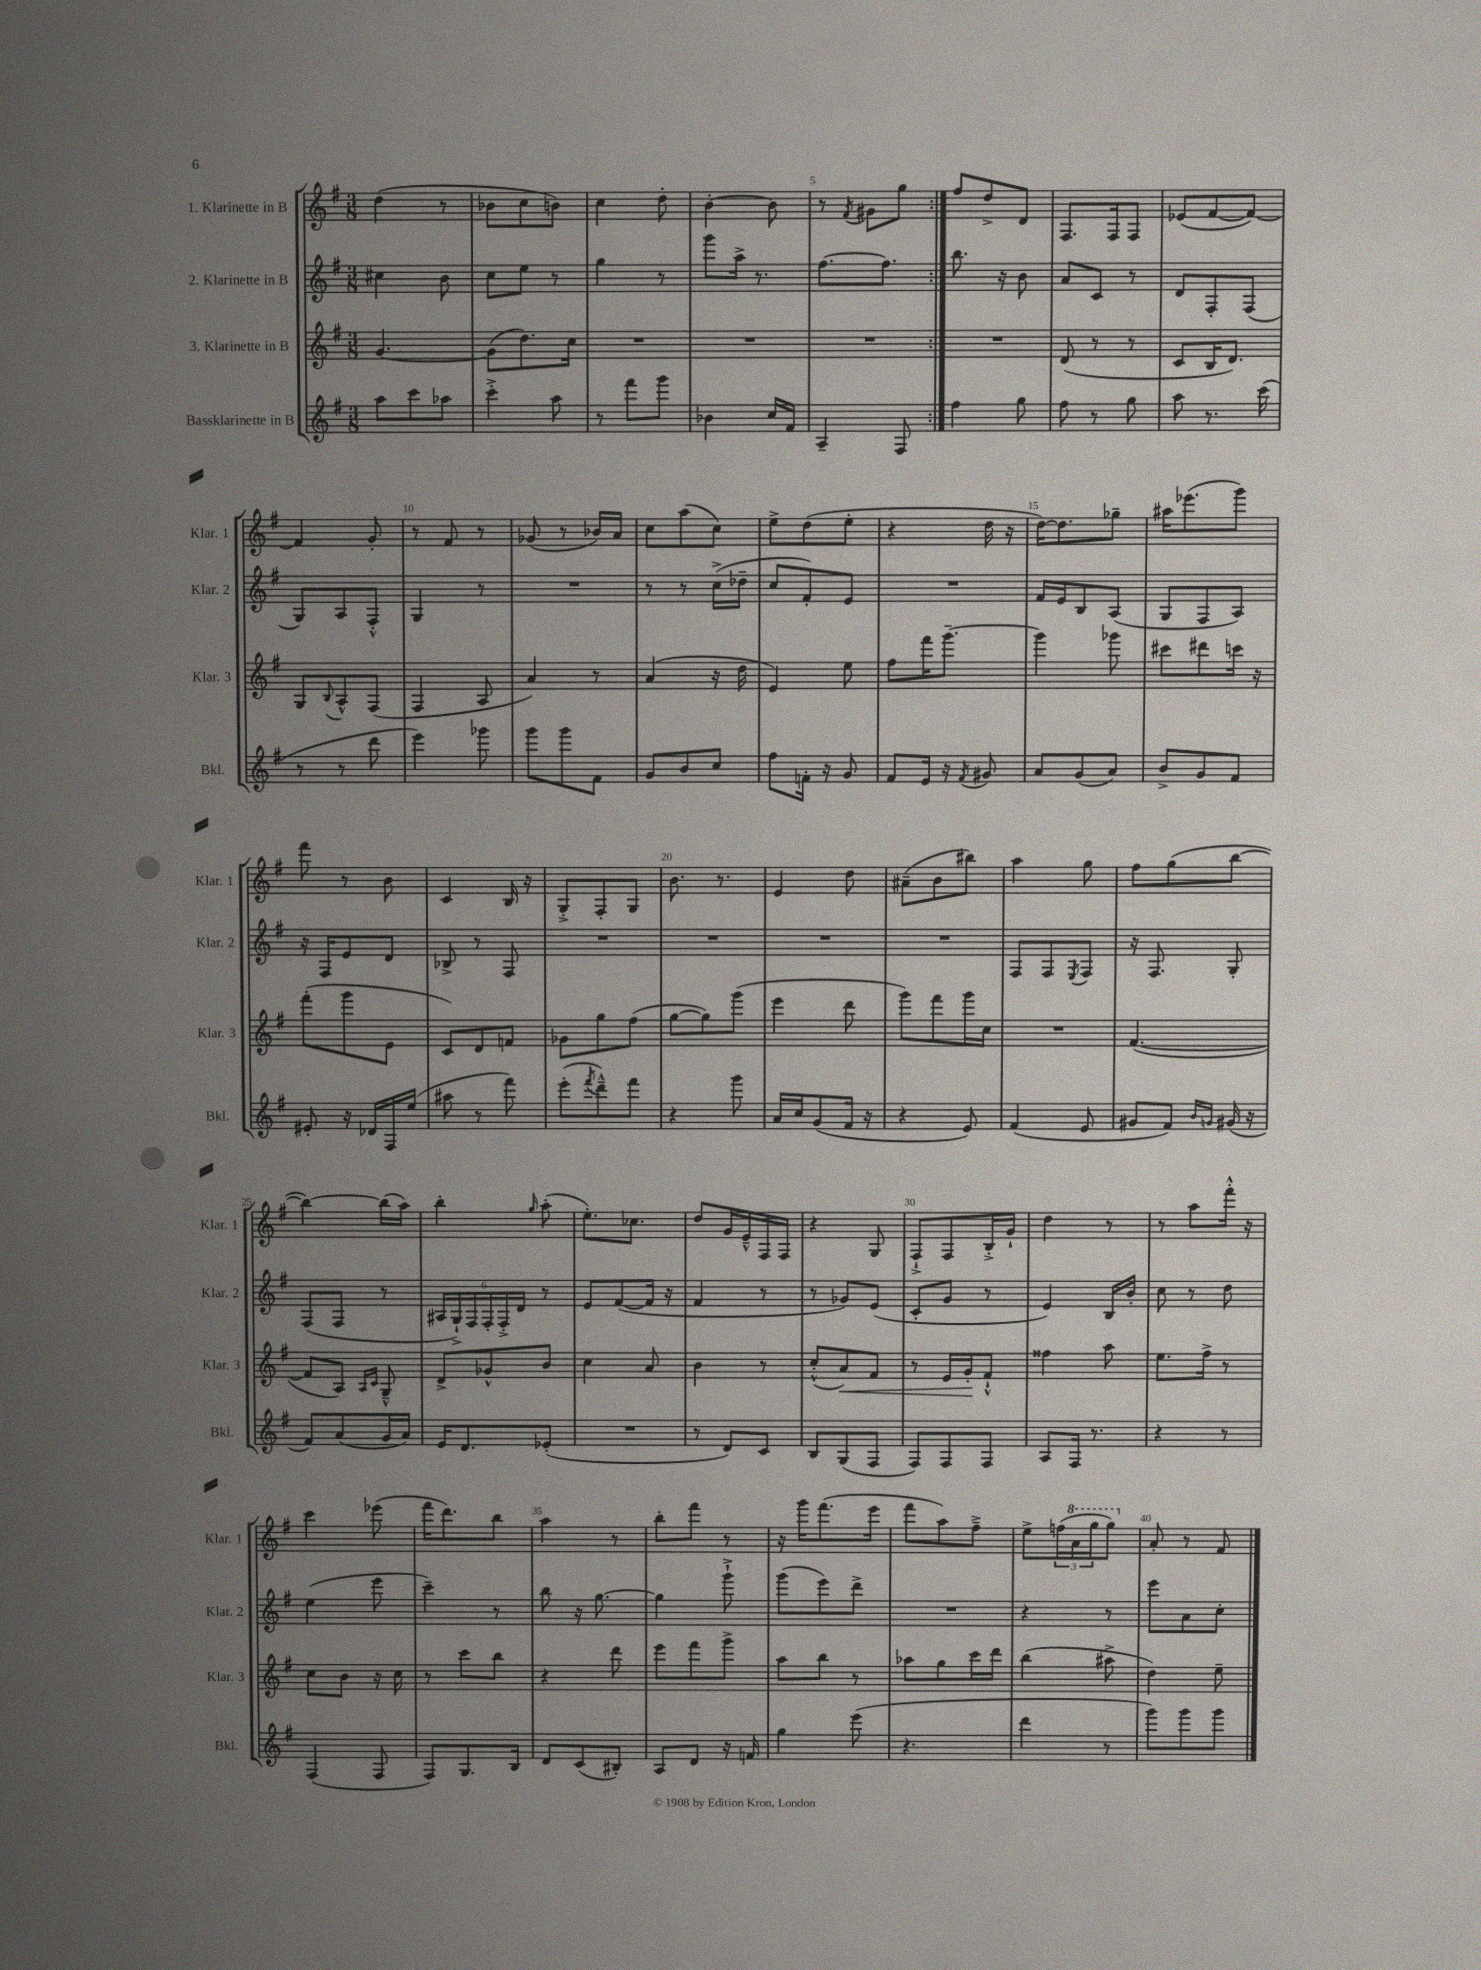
<<
\new StaffGroup <<
\new Staff = "s0" \with { instrumentName = "1. Klarinette in B" shortInstrumentName = "Klar. 1" } {
    \clef treble \key g \major \numericTimeSignature \time 3/8
    \repeat volta 2 { d''4( r8 |
    bes'8 c''8 b'8) |
    c''4 d''8-. |
    b'4~-. b'8 |
    r8 \acciaccatura { fis'8 } gis'8 g''8 | }
    fis''8 d''8-> d'8 |
    fis8. fis16 fis8 |
    ees'8( fis'8~ fis'8~) |
    fis'4 g'8-. |
    r8 fis'8 r8 |
    ges'8( r8 bes'16) a'16 |
    c''8 a''8( c''8) |
    e''8-> d''8( e''8-. |
    r4 d''16 r16 |
    d''16~) d''8. ges''8-- |
    ais''16 ees'''8.( g'''8) |
    fis'''8 r8 b'8 |
    c'4 b16 r16 |
    g8-.-> fis8-. g8 |
    b'8. r8. |
    e'4 d''8 |
    ais'8--( b'8 bis''8) |
    a''4 g''8 |
    fis''8 g''8( b''8~ |
    b''4~) b''16( a''16) |
    b''4-. \grace { g''16 } a''8-.( |
    e''8.-.) ces''8. |
    d''8 g'16 e'16---^ fis16 fis16 |
    r4 g8 |
    fis8-!-> fis8 b16-.-> g'16-! |
    d''4 r8 |
    r8 a''8 fis'''16-.-^ r16 |
    c'''4 ees'''8( |
    fis'''16 d'''8.) b''8 |
    a''4 r8 |
    b''8-. fis'''8 r8 |
    r16 g'''16 fis'''8.( e'''16 |
    fis'''8 a''8) fis''8---> |
    e''8-> \tuplet 3/2 { f''16( \ottava #1 a''16 g'''16 } g'''8) \ottava #0 |
    a'8-. r8 fis'8 \bar "|." |
}
\new Staff = "s1" \with { instrumentName = "2. Klarinette in B" shortInstrumentName = "Klar. 2" } {
    \clef treble \key g \major \numericTimeSignature \time 3/8
    \repeat volta 2 { cis''4 b'8 |
    c''8 e''8 r8 |
    g''4 r8 |
    g'''8 a''16-> r8. |
    fis''8.~ fis''8. | }
    b''8. r16 b'8 |
    a'8 c'8 r8 |
    d'8 fis8-. fis8( |
    g8) a8 fis8-.-^ |
    g4 r8 |
    R4. |
    r8 r8 c''16->( des''16-- |
    c''8 fis'8-.) e'8 |
    R4. |
    fis'16 e'16 b8 a8( |
    g8 fis8 a8) |
    r16 fis16 e'8 d'8 |
    bes8-> r8 fis8 |
    R4. |
    R4. |
    R4. |
    R4. |
    fis8 fis8 \acciaccatura { e8 } fis8 |
    r16 fis8. g8-. |
    fis8( fis8 r8 |
    \tuplet 6/4 { ais16 g16-!->) fis16 fis16-. fis16-.-> d'16 } r8 |
    e'8 fis'8~( fis'16 r16 |
    fis'4 r8 |
    r8 ges'8) e'8( |
    c'8-. g'8 r8 |
    e'4) b16 b'16-. |
    c''8 r8 d''8 |
    e''4( e'''8 |
    c'''4--) r8 |
    b''8 r16 g''8.~ |
    g''4 g'''8-!-> |
    g'''8( e'''8) d'''8-> |
    R4. |
    r4 r8 |
    e'''8 a'8 c''8-. \bar "|." |
}
\new Staff = "s2" \with { instrumentName = "3. Klarinette in B" shortInstrumentName = "Klar. 3" } {
    \clef treble \key g \major \numericTimeSignature \time 3/8
    \repeat volta 2 { g'4.~ |
    g'8( d''8.) c''16 |
    R4. |
    R4. |
    R4. | }
    R4. |
    d'8( r8 r8 |
    c'8 b16 d'8.) |
    g8 \appoggiatura { b8 } a8-^ fis8( |
    fis4 a8 |
    a'4) r8 |
    a'4( r16 d''16 |
    e'4) e''8 |
    fis''8 fis'''16 g'''8.~-- |
    g'''4 ges'''8 |
    cis'''8 dis'''8 c'''16 r16 |
    fis'''8-.( g'''8 e'8 |
    c'8) d'8 f'8 |
    ges'8 g''8 fis''8( |
    g''8~ g''8) g'''8( |
    e'''4 d'''8 |
    g'''8) fis'''8 g'''16 c''16 |
    R4. |
    fis'4.~( |
    fis'8 a8) \grace { a16 c'16 } g8---^ |
    d'8-> ges'8-^ b'8 |
    c''4 a'8 |
    b'4 r8 |
    c''8-.-^( a'8\<) fis'8 |
    r8 e'16 g'16-.\! fis'8-!-^ |
    fisis''4 a''8 |
    e''8. fis''16-> r8 |
    c''8 b'8 r16 c''16 |
    r8 c'''8 b''8 |
    r4 d'''8 |
    e'''8 fis'''8 g'''8-> |
    a''8 b''8 r8 |
    aes''8 g''8 c'''16 d'''16 |
    b''4( ais''8-> |
    d''4) e''8-- \bar "|." |
}
\new Staff = "s3" \with { instrumentName = "Bassklarinette in B" shortInstrumentName = "Bkl." } {
    \clef treble \key g \major \numericTimeSignature \time 3/8
    \repeat volta 2 { a''8 c'''8 aes''8 |
    c'''4-.-> a''8 |
    r8 fis'''8 g'''8 |
    bes'4 c''16 fis'16 |
    a4-- fis8 | }
    fis''4 g''8 |
    fis''8 r8 g''8 |
    a''8 r8. c'''16( |
    r8 r8 d'''8 |
    e'''4) ges'''8 |
    g'''8 g'''8 fis'8 |
    g'8 b'8 c''8 |
    fis''8 f'16-. r16 g'8 |
    fis'8 e'16 r16 \acciaccatura { fis'8 } gis'8 |
    a'8 g'8( a'8) |
    b'8-> g'8 fis'8 |
    eis'8-. r16 des'16 fis16 e''16( |
    ais''8 r8 fis'''8) |
    e'''8-.( \acciaccatura { fis'''8 } d'''8---^) fis'''8 |
    r4 g'''8 |
    a'16 c''16 g'8( fis'16 r16 |
    r4 e'8) |
    fis'4( e'8 |
    gis'8 fis'8) \grace { b'16 g'16 } gis'16( r16 |
    fis'8) a'8( g'16 a'16) |
    e'16 d'8. ees'8-.( |
    R4. |
    r8 d'8) c'8 |
    b8 g8( fis8 |
    fis8) fis8 fis8 |
    a8 fis16 r8. |
    r4 r8 |
    fis4( fis8 |
    fis8) g8. b16 |
    d'8 c'8( bis8-.) |
    a8 d'8 r16 f'16 |
    g''4 e'''8( |
    r4. |
    d'''4 r8 |
    g'''8) g'''8 g'''8 \bar "|." |
}
>>
>>
\layout { \context { \Score \override BarNumber.break-visibility = ##(#f #t #t) barNumberVisibility = #(every-nth-bar-number-visible 5) } }
